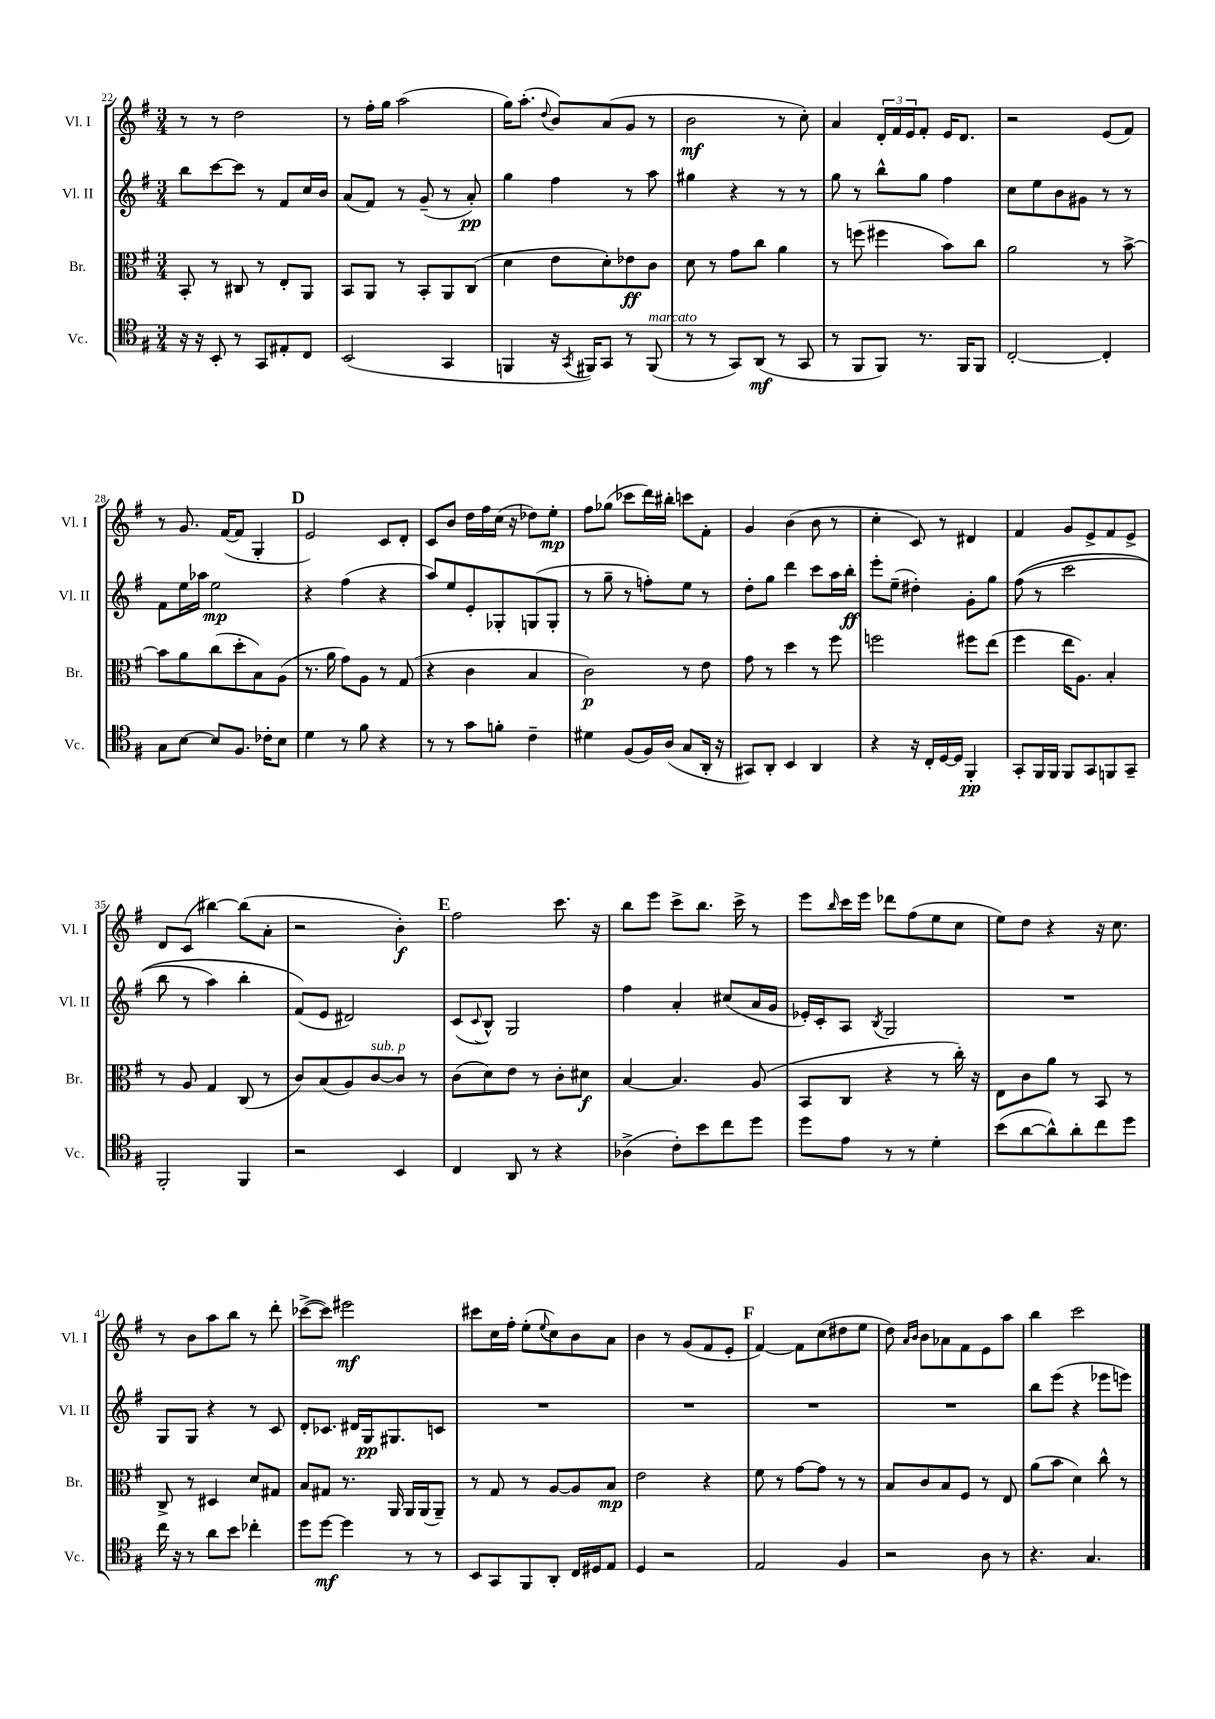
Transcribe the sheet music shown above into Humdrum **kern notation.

**kern	**kern	**kern	**kern
*staff4	*staff3	*staff2	*staff1
*clefC4	*clefC3	*clefG2	*clefG2
*k[f#]	*k[f#]	*k[f#]	*k[f#]
*M3/4	*M3/4	*M3/4	*M3/4
16r	8BB'	8bb	8r
16r	.	.	.
8BB'	8r	[8ccc	8r
8r	8C#	8ccc]	2dd
8GG	8r	8r	.
8E#'	8E'	8f#	.
8C	8AA	16cc	.
.	.	16b	.
=	=	=	=
(2BB	8BB	(8a	8r
.	8AA	8f#)	16ff#'
.	.	.	16gg
.	8r	8r	(2aa
.	8BB'	(8g~	.
4GG	8AA	8r	.
.	(8C	8a')	.
=	=	=	=
4FF	4d	4gg	16gg)
.	.	.	(8.aa'
.	.	.	8qqdd
16r	8e	4ff#	8b)
8qGG	.	.	.
16FF#)	.	.	.
8GG	8d')	.	(8a
8r	8e-	8r	8g
(8FF#	8c	8aa	8r
=	=	=	=
8r	8d	4gg#	2b
8r	8r	.	.
8GG)	8g	4r	.
(8AA	8cc	.	.
8r	4a	8r	8r
8GG	.	8r	8cc')
=	=	=	=
8r	8r	8gg	4a
8FF#	(8ff	8r	.
8FF#)	4ff#	8bb^^	24d'
.	.	.	24f#
.	.	.	24e
8.r	.	8gg	8f#'
.	8b)	4ff#	16e
16FF#	.	.	8.d
8FF#	8cc	.	.
=	=	=	=
[2C'	2a	8cc	2r
.	.	8ee	.
.	.	8b	.
.	.	8g#	.
4C']	8r	8r	(8e
.	[8b^	8r	8f#)
=	=	=	=
8G	8b]	8f#	8r
[8B	8a	16ee	8.g
.	.	16aa-	.
8B]	(8cc	2ee	.
.	.	.	([16f#
8.F#	8dd'	.	8f#]
.	8B)	.	4G'
16c-'	.	.	.
8B	(8A	.	.
=	=	=	=
4d	8.r	4r	2e)
.	16a	.	.
8r	8g)	(4ff#	.
8f#	8A	.	.
4r	8r	4r	8c
.	(8G	.	8d'
=	=	=	=
8r	4r	8aa)	8c
8r	.	8ee	8b
8g	4c	8e'	16dd
.	.	.	16ff#
8f'	.	8G-'	(16cc
.	.	.	16r
4c~	4B	(8G	8dd-)
.	.	8G'	8ee'
=	=	=	=
4d#	2c)	8r	8ff#
.	.	8gg~	(8gg-
(8F#	.	8r	8ccc-
16F#)	.	8ff')	16ddd)
(16A	.	.	16bb#'
8G	8r	8ee	8ccc
16AA'	8e	8r	8f#'
16r	.	.	.
=	=	=	=
8GG#)	8g	8dd'	4g
8AA'	8r	8gg	.
4BB	4dd	4ddd	(4b
4AA	8r	8ccc	8b
.	8ff#	16aa	8r
.	.	16bb'	.
=	=	=	=
4r	2ff	8eee'	4cc'
.	.	(8ee~	.
16r	.	4dd#')	8c)
16C'	.	.	.
[16D	.	.	8r
16D]	.	.	.
4FF#'	8ff#	8g'	4d#
.	(8ee	8gg	.
=	=	=	=
8GG'	4ff#	&((8ff#	4f#
16FF#	.	8r	.
16FF#	.	.	.
8FF#	16ee	2ccc	8g
.	8.A)	.	.
8GG	.	.	8e^
8FF	4B'	.	8f#
8GG~	.	.	8e^
=	=	=	=
2FF#'	8r	8bb	8d
.	8A	8r	(8c
.	4G	4aa)	[4bb#)
4FF#	(8C	4bb'	(8bb#]
.	8r	.	8a'
=	=	=	=
2r	8c)	(8f#&)	2r
.	(8B	8e	.
.	8A)	2d#)	.
.	[8c	.	.
4BB	8c]	.	4b')
.	8r	.	.
=	=	=	=
4C	(8c	(8c	2ff#
.	.	8qqc	.
.	8d)	8B^^)	.
8AA	8e	2G	.
8r	8r	.	.
4r	8c'	.	8.ccc
.	8d#	.	.
.	.	.	16r
=	=	=	=
(4A-^	[4B	4ff#	8bb
.	.	.	8eee
8c')	4.B]	4a'	8ccc^
8b	.	.	8.bb
8cc	.	(8cc#	.
.	.	.	16ccc^
8dd	(8A	16a	8r
.	.	16g	.
=	=	=	=
8dd	8BB	16e-')	8eee
.	.	16c'	.
.	.	.	16qqbb
8e	8C	8A	16ccc
.	.	.	16eee
.	.	8qB	.
8r	4r	2G	8ddd-
8r	.	.	(8ff#
4d'	8r	.	8ee
.	16cc')	.	8cc
.	16r	.	.
=	=	=	=
(8b	8E	2.r	8ee)
[8a	8c	.	8dd
8a^^])	8a	.	4r
8a'	8r	.	.
8cc	8BB	.	16r
.	.	.	8.cc
8dd	8r	.	.
=	=	=	=
16cc	8C^	8G	8r
16r	.	.	.
8r	8r	8G	8b
8a	4D#	4r	8aa
8b	.	.	8bb
4cc-'	8d	8r	8r
.	8G#	8c	8ddd'
=	=	=	=
8dd	8B	8d'	([8ccc-^
[8dd	8G#	8.c-	8ccc-])
4dd]	8.r	.	2eee#
.	.	16d#	.
.	.	16G	.
.	16AA	8.G#	.
8r	16AA	.	.
.	(16AA	.	.
8r	8AA~)	8c	.
=	=	=	=
8BB	8r	2.r	8ccc#
8GG	8G	.	16cc
.	.	.	16ff#'
8FF#	8r	.	(8ee'
.	.	.	8qqee
8AA'	[8A	.	8cc)
16C	8A]	.	8b
16D#	.	.	.
8E	8B	.	8a
=	=	=	=
4D	2e	2.r	4b
2r	.	.	8r
.	.	.	(8g
.	4r	.	8f#
.	.	.	8e'
=	=	=	=
2E	8f#	2.r	[4f#)
.	8r	.	.
.	[8g	.	8f#]
.	8g]	.	(8cc
4F#	8r	.	8dd#
.	8r	.	8ee
=	=	=	=
2r	8B	2.r	8dd)
.	.	.	16qqa
.	.	.	16qqb
.	8c	.	8b
.	8B	.	8a-
.	8F#	.	8f#
8A	8r	.	8e
8r	8E	.	8aa
=	=	=	=
4.r	(8a	8bb	4bb
.	8b	(8eee	.
.	4d)	4r	2ccc
4.G	.	.	.
.	8cc^^	8eee-	.
.	8r	8eee)	.
==	==	==	==
*-	*-	*-	*-
